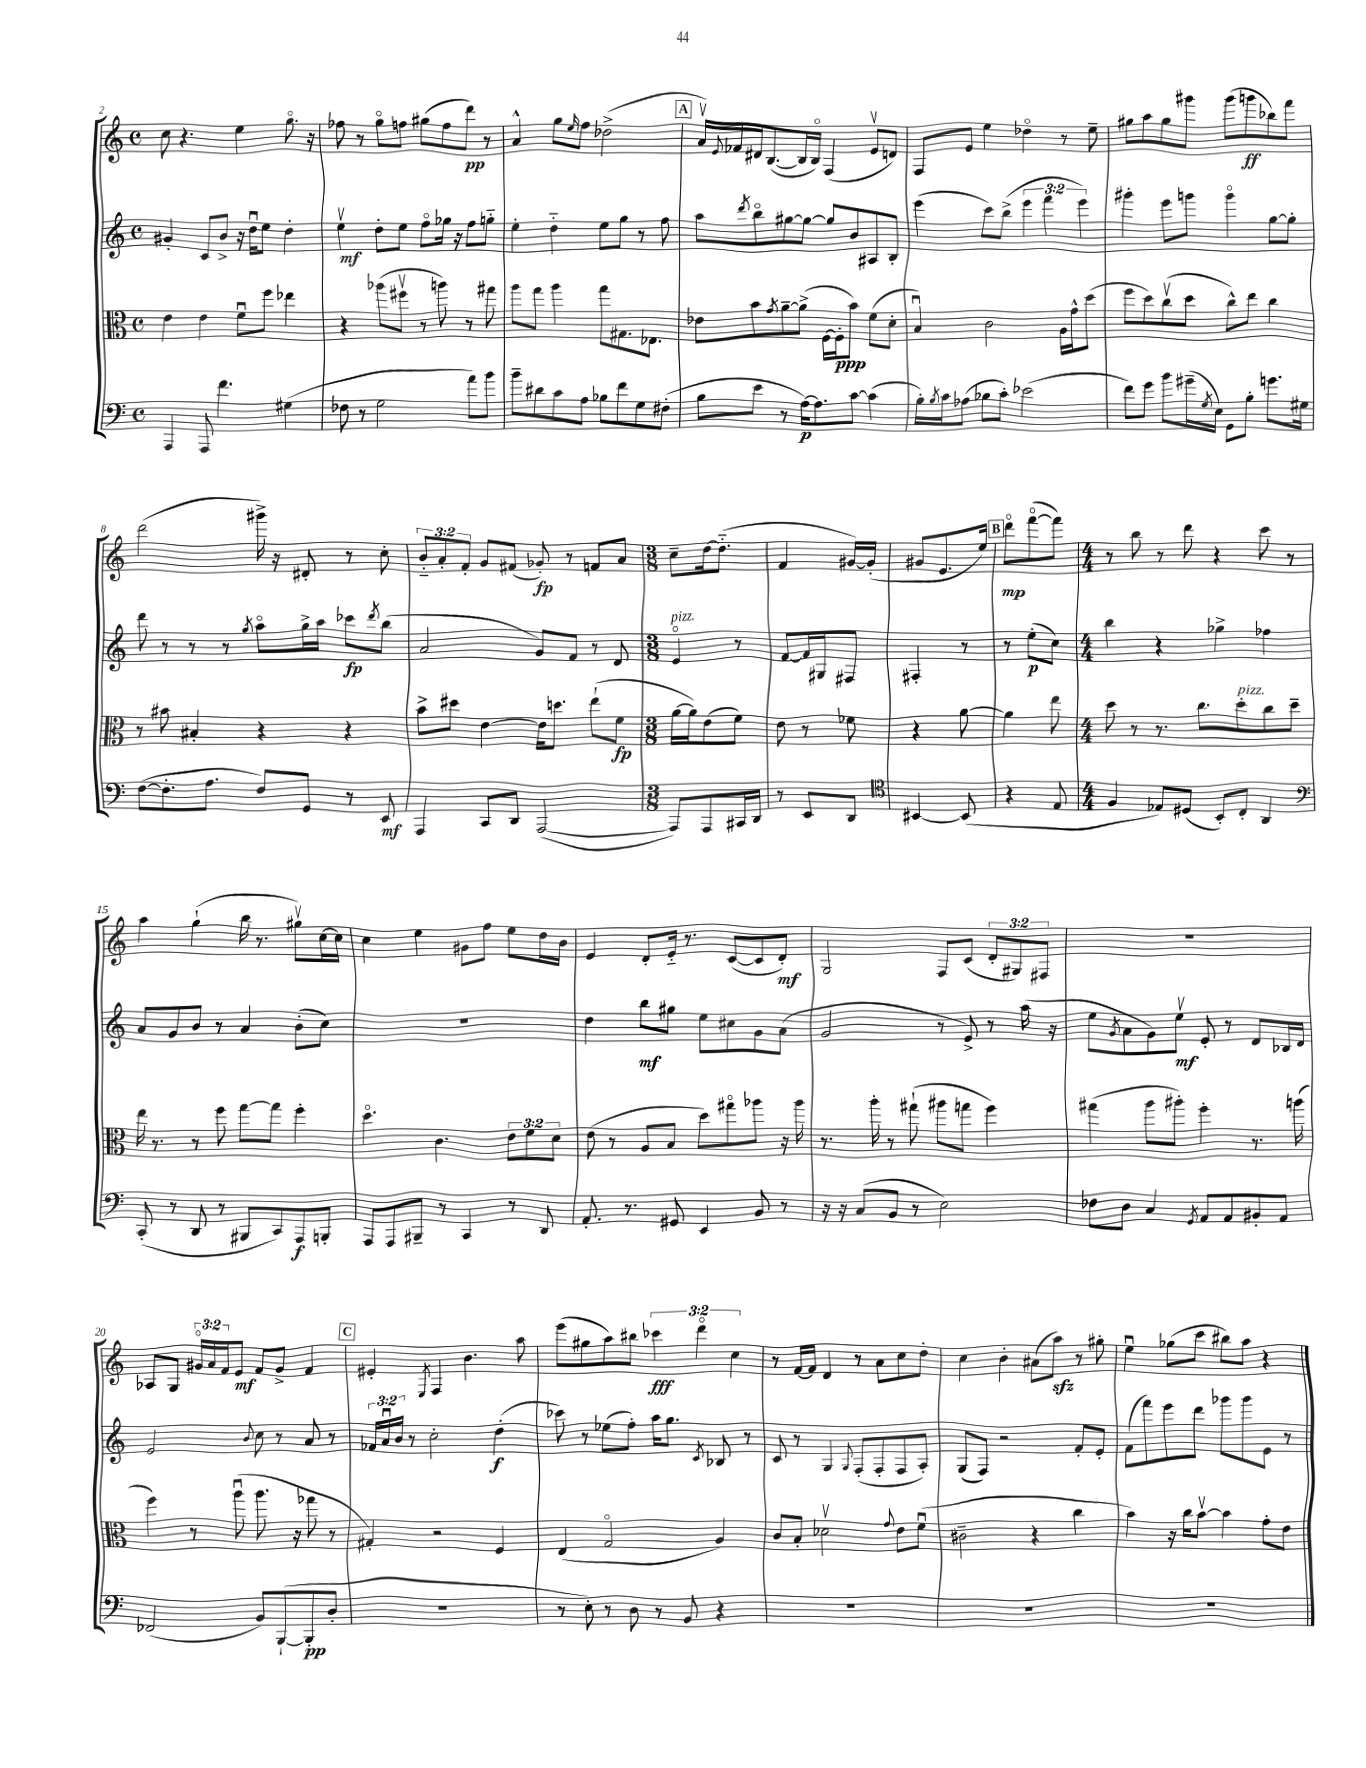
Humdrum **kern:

**kern	**kern	**kern	**kern
*staff4	*staff3	*staff2	*staff1
*clefF4	*clefC3	*clefG2	*clefG2
*k[]	*k[]	*k[]	*k[]
*M4/4	*M4/4	*M4/4	*M4/4
*met(c)	*met(c)	*met(c)	*met(c)
4AAA	4e	4g#'	8cc
.	.	.	4.r
8AAA	4e	8c	.
4.f	.	8b^	.
.	8fu	16r	4ee
.	.	16ddu	.
.	8ff	8ee	.
(4G#	4ee-	4dd'	8.ggo
.	.	.	16r
=	=	=	=
8F-	4r	4eev	8ff-
8r	.	.	8r
2G	(8aa-	8dd'	8ggo
.	8ff#v	8ee	8ff
.	8r	8ffo	(8gg#
.	8aa)	16gg-	8ff
.	.	16r	.
8a)	8r	8ff	8ddd)
8b	8gg#	8gg'~	8r
=	=	=	=
8b~	8aa	4ee'	4a^^
8d#	8gg	.	.
8c	4aa	4dd'~	8gg
.	.	.	16qqee
8A	.	.	8ff
8B-	8gg	8ee	(2dd-^
8f	8.G#	8gg	.
8G	.	8r	.
.	8.E-	.	.
(8F#'	.	8ff	.
=	=	=	=
8B	8e-	8aa	16av)
.	.	.	8qqe
.	.	.	16f-
.	.	8qddd	.
8e	8b	8bbo	16d#
.	.	.	([8.B
.	8qg	.	.
8r	[8a~	[8gg#	.
[16A)	(8a^]	8gg#_	16B]
8.A]	.	.	16Bo)
.	[16F	8gg#]	(4F
.	16F']	.	.
[8c	8b)	8b	.
(4c]	(8f	8A#	8ev
.	8d'	8B'	8d)
=	=	=	=
16B')	4Bu)	(4eee	8F
8qB	.	.	.
16c	.	.	.
(8A-	.	.	8e
8B-	2c	8ccc)	4ee
8c')	.	(8bb^	.
(2e-	.	6eee	4dd-o
.	.	6fff	.
.	16A	.	8r
.	16g^^	.	.
.	.	6eee)	.
.	(8dd	.	8ee~
=	=	=	=
8f)	8ff	4ggg#'	8gg#
8g	8dd)	.	8aa
8b	(8ccv	8eee	8gg#
(16g#~	8dd	8ggg	8ggg#
8qG	.	.	.
16E)	.	.	.
8GG	8cc^^)	4gggo	(8ggg#
8B'	8ee	.	8ggg
8.g	4cc	[8gg	8bb-)
.	.	8gg']	8fff
16G#	.	.	.
=	=	=	=
([8F	8r	8ddd	(2ddd
8.F']	8b#	8r	.
.	4B#'	8r	.
8.A	.	.	.
.	.	8r	.
.	.	8qgg	.
8F)	4r	8aao	16ggg#^)
.	.	.	16r
8GG	.	16gg^	8d#'
.	.	16aa	.
8r	4r	8ccc-	8r
.	.	8qddd	.
8EE	.	(8bb	8cc'
=	=	=	=
4AAA	8b^	2a	12b'~
.	.	.	12a'
.	8dd#	.	.
.	.	.	12f'
8CC	[4e	.	8g
8DD	.	.	(8f#
([2AAA	16e]	8g)	8g-')
.	8.dd	.	.
.	.	8f	8r
.	(8ee`	8r	8f
.	8f	8d	8a
=	=	=	=
*M3/8	*M3/8	*M3/8	*M3/8
8AAA])	[16a	4eo	8cc~
.	16a])	.	.
8AAA	(8e	.	[16dd
.	.	.	(8.dd'~]
16CC#	8f)	8r	.
16DD	.	.	.
=	=	=	=
8r	8e	[8f	4f
8EE	8r	16f]	.
.	.	16G#	.
8DD	8f-	8F#	[16g#)
.	.	.	(16g#']
=	=	=	=
*clefC4	*	*	*
[4BB#	4r	4F#'	8g#
.	.	.	8.e
(8BB#]	[8a	8r	.
.	.	.	16ee)
=	=	=	=
4r	4a]	8r	8dddo
.	.	(8ee'	([8fffo
8E	8ee	8cc)	8fff])
=	=	=	=
*M4/4	*M4/4	*M4/4	*M4/4
4F	8dd	4bb	8r
.	8r	.	8bb
8E-)	8.r	4r	8r
(8D#	.	.	8ddd
.	8.cc	.	.
8BB')	.	4gg-^	4r
8C'	8dd'	.	.
4AA	8cc	4ff-	8ccc
.	8dd~	.	8r
=	=	=	=
*clefF4	*	*	*
(8CC'	16ee	8a	4aa
.	8.r	.	.
8r	.	8g	.
8DD	8r	8b	(4gg`
8r	8ff	8r	.
8BBB#	[8gg	4a	16bb
.	.	.	8.r
8CC)	8gg]	.	.
8AAA	4ff'	(8b'	8gg#v)
8BBB'	.	8cc)	[16cc
.	.	.	16cc]
=	=	=	=
8AAA	4.ddo	1r	4cc
8AAA	.	.	.
8BBB#~	.	.	4ee
8r	4.c	.	.
4CC	.	.	8g#
.	.	.	8ff
8r	12e	.	8ee
.	12f	.	.
8DD	.	.	16dd
.	12d	.	.
.	.	.	16b
=	=	=	=
8.AA'	(8e	4dd	4e
.	8r	.	.
8.r	.	.	.
.	8A	8bb	8d'
8GG#	8B	8gg#	16e'~
.	.	.	8.r
4EE	8dd)	8ee	.
.	8gg#o	8cc#	([8c
8BB	8aa-	8g	8c]
8r	16r	(8a	8d')
.	16aa-	.	.
=	=	=	=
16r	8.r	2g	2G
16r	.	.	.
(8C	.	.	.
.	16aa'	.	.
8BB	8r	.	.
8r	(8gg#`	.	.
2E)	8aa#	8r	8F
.	8gg	8e^)	(8c
.	4ff)	8r	12d'
.	.	.	12G#)
.	.	(16aa	.
.	.	.	12F#
.	.	16r	.
=	=	=	=
8F-	(4gg#	8ee	1r
.	.	8qg	.
8D	.	8a	.
4C	8aa	8g)	.
.	8aa#')	8eev	.
8qGG	.	.	.
8AA	4ff'	8e'	.
8AA	.	8r	.
8BB#'	8.r	8d	.
8AA	.	16B-	.
.	(16aa	16d	.
=	=	=	=
(2FF-	4ff)	2e	8A-
.	.	.	8G
.	8r	.	24g#o
.	.	.	24a
.	.	.	24f
.	(8aau	.	8e
.	.	8qqb	.
8BB)	8.aa	8cc	8f
([8BBB`	.	8r	8g#^
.	16r	.	.
8BBB']	8gg-	8a	4f
8D'	8r	8r	.
=	=	=	=
1r	4G#')	24f-	4e#'
.	.	24au	.
.	.	24b	.
.	.	8r	.
.	.	.	8qE
.	2r	2cc'	4F
.	.	.	4.b
.	4F	(4dd'	.
.	.	.	8aa
=	=	=	=
8r	(4E	8ccc-)	(8eee
8E')	.	8r	8gg#
8r	2Go	(8ee-	8aa)
8D	.	8ff')	8bb#
8r	.	16aa	6ccc-
.	.	8.gg	.
8BB	.	.	.
.	.	.	6dddo
.	.	8qc	.
4r	4A)	8B-	.
.	.	.	6cc
.	.	8r	.
=	=	=	=
1r	8c	8c	8r
.	8B'	8r	[16f
.	.	.	16f]
.	2d-v	4G	4d
.	.	8qqG	.
.	.	(8F'	8r
.	.	8F'	8a
.	8qqg	.	.
.	8e	8F	8cc
.	(8fu	8A')	8dd'
=	=	=	=
1r	2c#~	(8G	4cc
.	.	8F)	.
.	.	2r	4b'
.	4r	.	(8a#
.	.	.	8aa)
.	4cc	8f'	8r
.	.	8e'	8gg#'
=	=	=	=
1r	4b)	(8f	4eeu
.	.	8fff)	.
.	16r	8eee	(8gg-
.	16cc	.	.
.	[8bv	8ddd	8ccc
.	4b]	8ggg-	8bb#)
.	.	8ggg-	8aa
.	8g'	8e	4r
.	8e	8r	.
==	==	==	==
*-	*-	*-	*-
